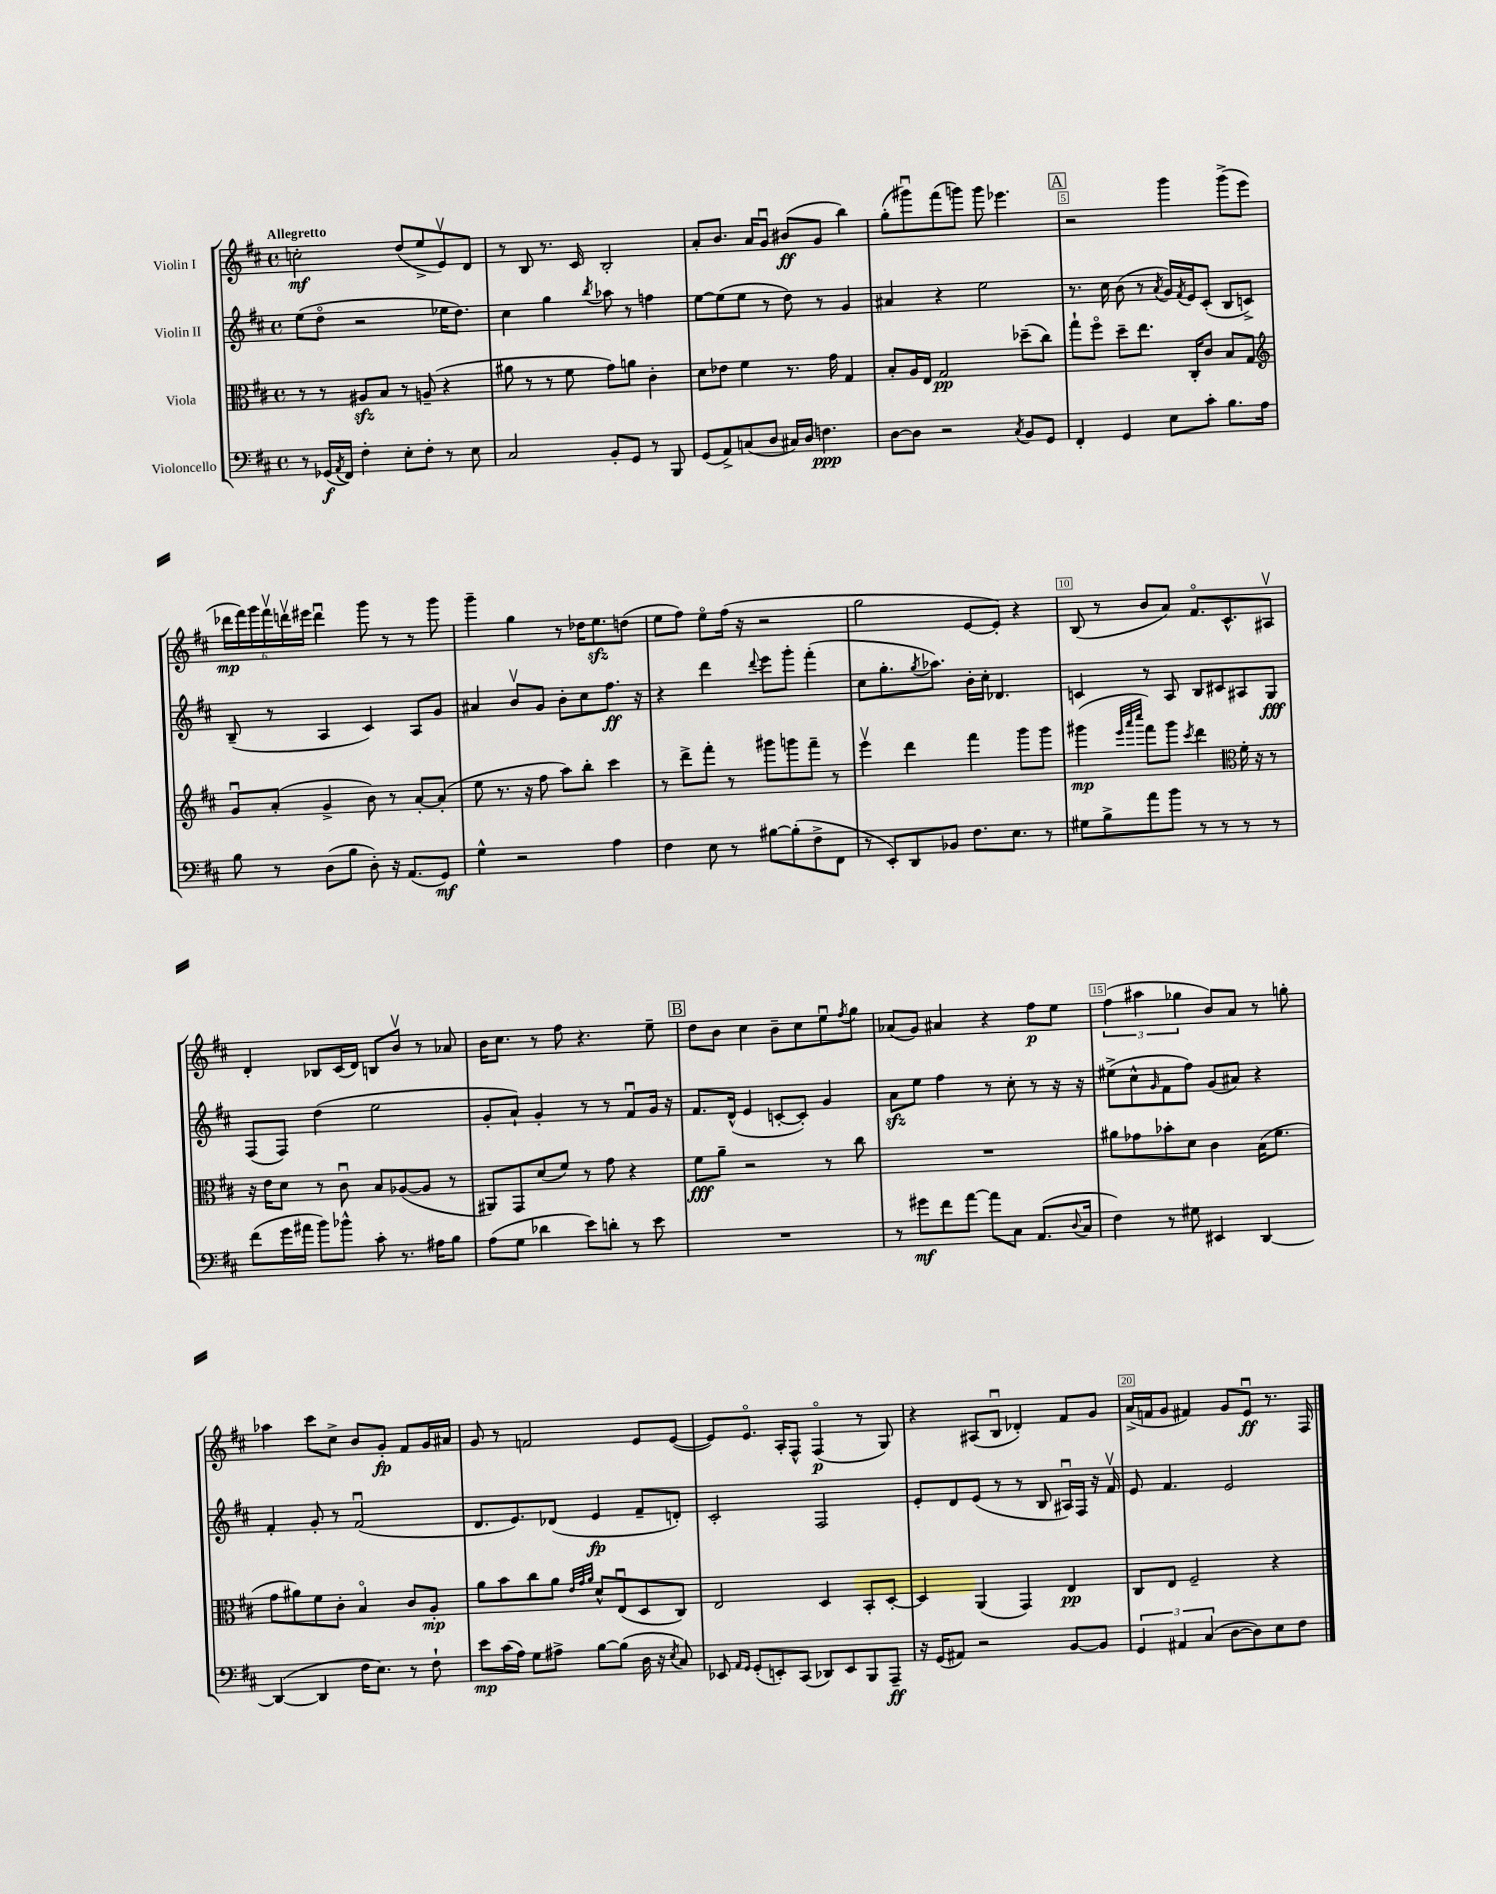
<<
\new StaffGroup <<
\new Staff = "s0" \with { instrumentName = "Violin I" } {
    \clef treble \key d \major \defaultTimeSignature \time 4/4 \tempo "Allegretto"
    c''2-.\mf d''8( e''8-> e'8\upbow) d'8 |
    r8 b8 r8. cis'16 b2-. |
    a'8-. b'8. a'16 g'8\downbow bis'8\ff( g'8 b''4) |
    g''8-.( gis'''8\downbow) fis'''8( g'''8) g'''8 ees'''4. |
    \mark \markup { \box "A" } r2 g'''4 g'''8->( e'''8 |
    \tuplet 6/4 { des'''16\mp fis'''16) g'''16 fis'''16\upbow d'''16\upbow eis'''16 } d'''4\downbow g'''8 r8 r8 g'''8 |
    g'''4-- g''4 r8 des''16 e''8.\sfz d''8( |
    e''8 fis''8) e''8\flageolet fis''16( r16 r2 |
    g''2 e'8~ e'8-.) r4 |
    b8( r8 b'8 a'8) fis'8.\flageolet cis'8.-^ ais8\upbow |
    d'4-. bes8 cis'16( d'16) b8 b'8\upbow r8 aes'8 |
    b'16 cis''8. r8 fis''8 r4. e''8-- |
    \mark \markup { \box "B" } d''8 b'8 cis''4 b'8-- cis''8 e''8\downbow \acciaccatura { fis''8 } g''8 |
    aes'8( g'8) ais'4 r4 fis''8\p e''8 |
    \tuplet 3/2 { fis''4( ais''4 ges''4 } b'8) a'8 r8 g''8-. |
    aes''4 cis'''8 cis''8-> b'8 g'8-.\fp fis'8 g'16 ais'16 |
    g'8 r8 f'2 e'8 e'8~( |
    e'8) e'8.\flageolet a16-. fis8-^ fis4\flageolet\p( r8 g8) |
    r4 ais8( b8\downbow des'4-.) fis'8 g'8 |
    a'16->( f'16 g'8 fis'4) g'8 e'8\downbow\ff r8. fis16 \bar "|." |
}
\new Staff = "s1" \with { instrumentName = "Violin II" } {
    \clef treble \key d \major \defaultTimeSignature \time 4/4
    e''8( d''8\flageolet r2 ees''16 d''8.) |
    cis''4 g''4 \acciaccatura { b''8 } aes''8 r8 f''4 |
    e''8~ e''8( e''8 r8 d''8) r8 g'4 |
    ais'4 r4 e''2 |
    \mark \markup { \box "A" } r8. cis''16 b'8( r8 \acciaccatura { a'8 } g'16) \acciaccatura { fis'8 } e'16 cis'8-.( b8 c'8->) |
    b8--( r8 a4 cis'4) a8 g'8 |
    ais'4 b'8\upbow g'8 b'8-. cis''8 fis''8.\ff r16 |
    r4 d'''4 \appoggiatura { d'''8 } e'''8 g'''8-. fis'''4-.( |
    cis''8 g''8.-. \acciaccatura { g''8 } aes''8.) b'16-. cis''16-. des'4. |
    c'4 r8 a8 b8 cis'8 ais8 g8\fff |
    fis8( fis8) d''4( e''2 |
    g'8-. a'8-!) g'4-. r8 r8 fis'8\downbow g'16 r16 |
    \mark \markup { \box "B" } fis'8. d'16-^( e'4 c'8~-. c'8-.) g'4 |
    a'8\sfz e''8 fis''4 r8 cis''8-. r8 r16 r16 |
    eis''8->( cis''8-^ \grace { g'16 } fis'8 fis''8) g'8( ais'8) r4 |
    fis'4-. g'8-. r8 fis'2\downbow( |
    d'8. e'8.) des'8( e'4\fp fis'8-- d'8-.) |
    cis'2-. fis2 |
    e'8-. d'8 e'8( r8 r8 b8 ais16\downbow) fis16 r16 fis'16\upbow |
    e'8 fis'4. e'2 \bar "|." |
}
\new Staff = "s2" \with { instrumentName = "Viola" } {
    \clef alto \key d \major \defaultTimeSignature \time 4/4
    r8 r8 ais8\sfz b8 r8 a8--( r4 |
    ais'8 r8 r8 fis'8 g'8) a'8 cis'4-. |
    d'8 ees'8 fis'4 r8. g'16 g4 |
    b8-. a16 e16 g2\pp des''8--( cis''8) |
    \mark \markup { \box "A" } g''8-! fis''8\flageolet d''8-- e''8. cis16-. cis'8 b8 g8 |
    \clef treble g'8\downbow a'8-.( g'4-> b'8) r8 a'8~-. a'8-.( |
    e''8 r8. r16 fis''8 a''8) b''8-. cis'''4 |
    r8 d'''8-> fis'''8-. r8 gis'''8 g'''8 fis'''8-- r8 |
    e'''4\upbow d'''4 fis'''4 g'''8 g'''8 |
    gis'''4\mp( \grace { e'''32 a'''32 cis''''32 } fis'''8) gis'''8 \acciaccatura { cis'''8 } d'''4 \clef alto fis'16-. r16 r8 |
    r16 e'16 d'8 r8 cis'8\downbow b8 aes8~( aes8 r8 |
    ais,8) g,8 d'8( fis'8) r8 g'8 r4 |
    \mark \markup { \box "B" } fis'8\fff a'8-- r2 r8 cis''8 |
    R1 |
    ais'8 ges'8 bes'8-. d'8 cis'4 b16( fis'8. |
    g'8 ais'8) fis'8 cis'8-. b4\flageolet cis'8 a8-.\mp |
    a'8 b'8 cis''8 a'8 \grace { e'32 g'32 a'32 } d'8-^ e8\downbow( d8 cis8) |
    e2 d4 b,8-. d8~-. |
    d4 a,4( g,4) e4\pp |
    cis8 e8 fis2-- r4 \bar "|." |
}
\new Staff = "s3" \with { instrumentName = "Violoncello" } {
    \clef bass \key d \major \defaultTimeSignature \time 4/4
    r8 ges,16\f( \acciaccatura { a,8 } fis,16) fis4-. e8-. fis8-. r8 e8 |
    cis2 b,8-. g,8 r8 b,,8 |
    g,8( a,8->) c8( d8 cis16) d16 f4.\ppp |
    d8~ d8 r2 \acciaccatura { cis8 } b,8 g,8 |
    \mark \markup { \box "A" } fis,4-. g,4 e8 cis'8-. b8. a16 |
    b8 r8 d8( b8 d8-.) r16 a,8.( g,8\mf) |
    g4-^ r2 a4 |
    fis4 e8 r8 bis8~ bis8-.( fis8-> fis,8 |
    r8 e,8-.) d,8 bes,8 fis8. e8. r8 |
    gis8 b8-> a'8 b'8 r8 r8 r8 r8 |
    fis'8( g'16 ais'16 b'8) bes'8-^ cis'8-. r8. ais16 b8 |
    a8( g8 des'4 e'8) d'8-. r8 e'8 |
    \mark \markup { \box "B" } R1 |
    r8 gis'8\mf fis'8 a'8~ a'8 cis8 a,8.( \appoggiatura { d8 } cis16 |
    fis4) r8 gis8 eis,4 d,4~ |
    d,4~( d,4 fis16 e8.) r8 fis8-! |
    e'8\mp cis'16( a16) g8 ais8-> b8~ b8( d16 r16 \acciaccatura { e8 } cis8) |
    ees,8 \grace { a,16 g,16 } g,8-.( e,8-.) cis,8( des,8) e,8 b,,8 a,,8--\ff |
    r16 g,16( ais,8) r2 b,8~ b,8 |
    \tuplet 3/2 { g,4 ais,4 cis4( } d8~ d8) e8 fis8 \bar "|." |
}
>>
>>
\layout { \context { \Score \override BarNumber.break-visibility = ##(#f #t #t) barNumberVisibility = #(every-nth-bar-number-visible 5) \override BarNumber.stencil = #(make-stencil-boxer 0.1 0.3 ly:text-interface::print) } }
